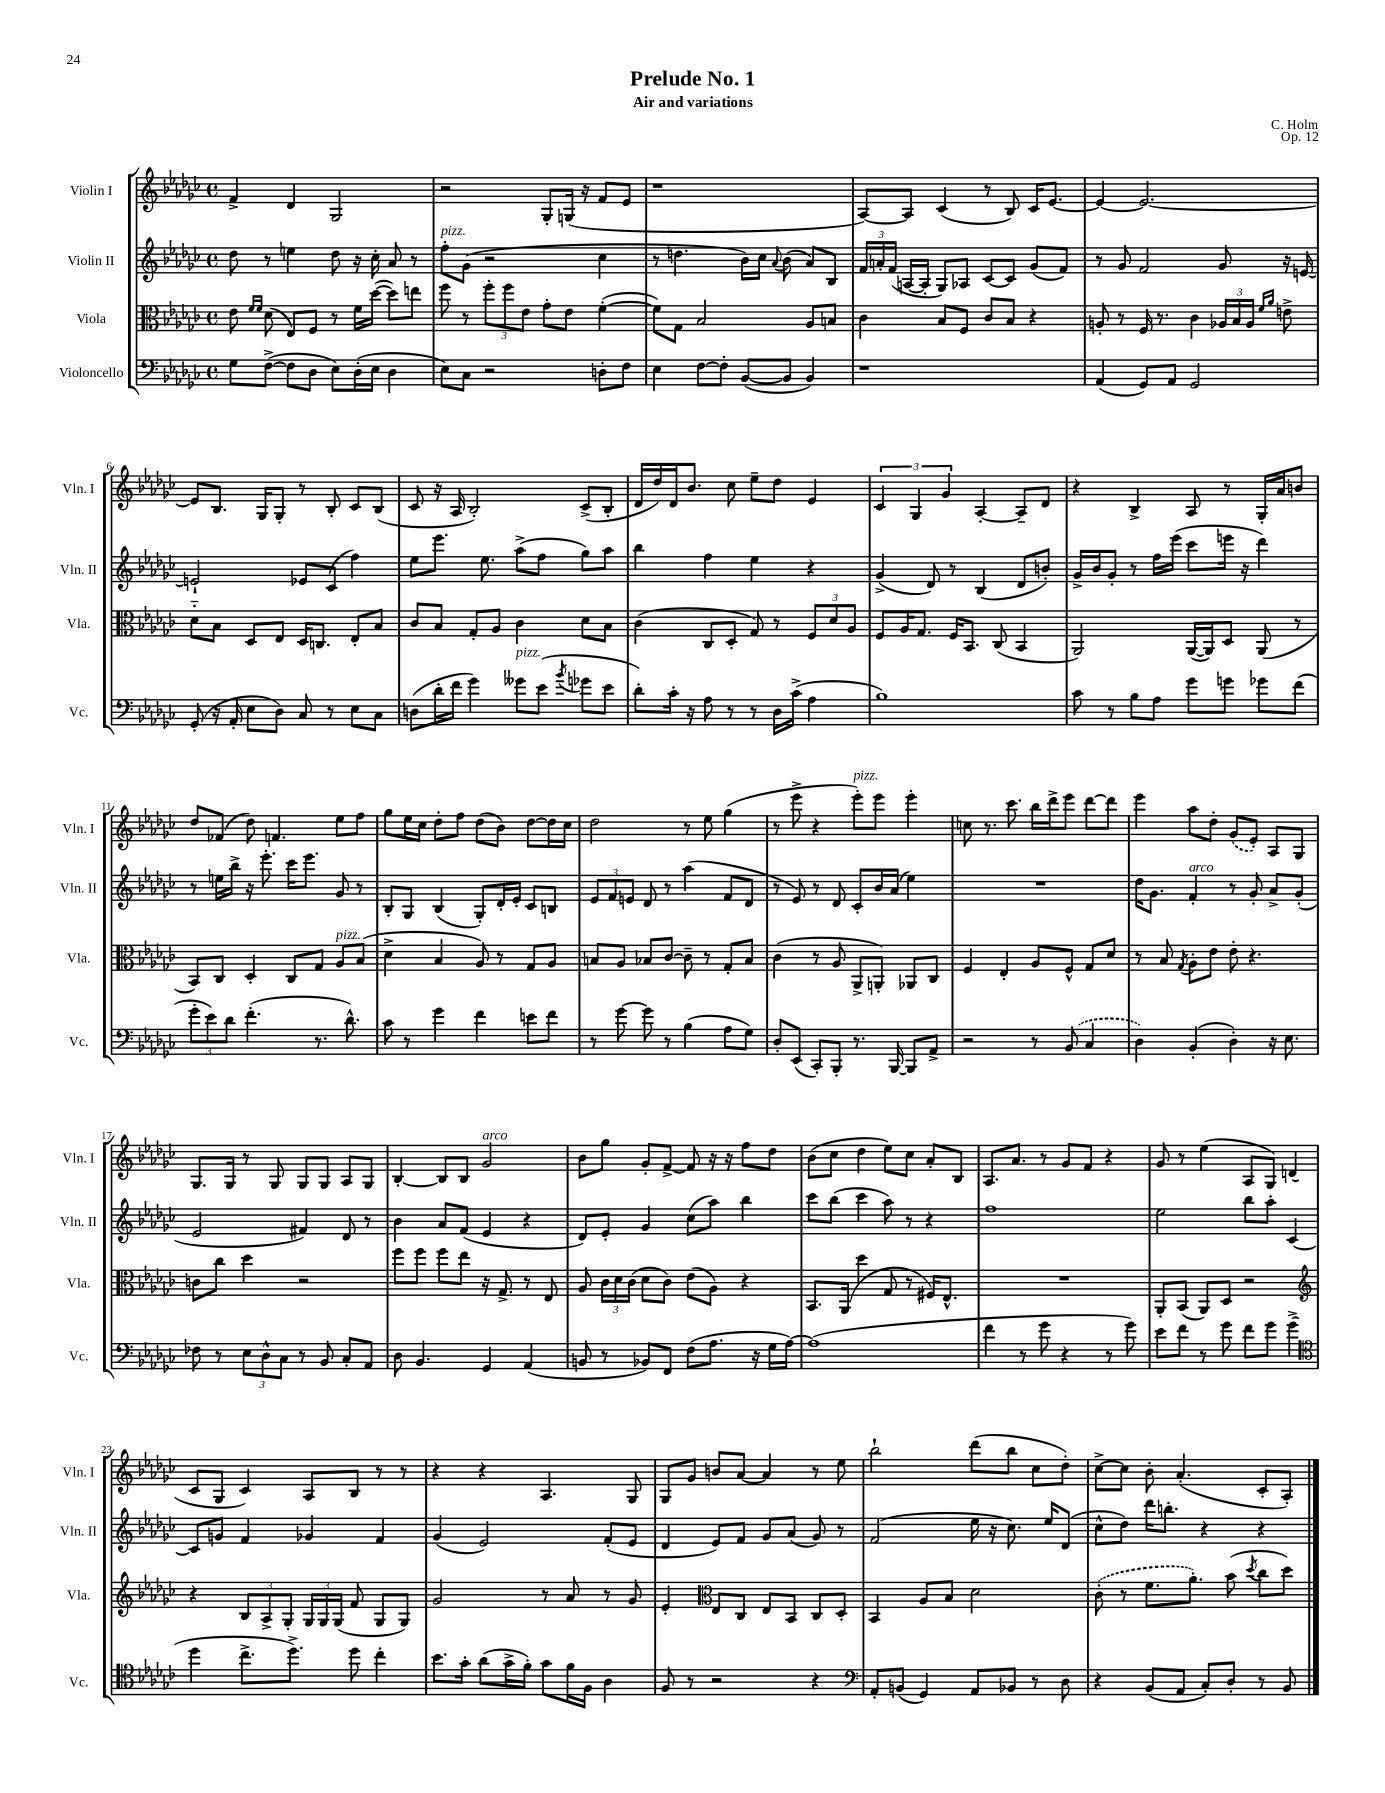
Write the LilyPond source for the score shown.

\header { title = "Prelude No. 1" composer = "C. Holm" subtitle = "Air and variations" opus = "Op. 12" }
<<
\new StaffGroup <<
\new Staff = "s0" \with { instrumentName = "Violin I" shortInstrumentName = "Vln. I" } {
    \clef treble \key ges \major \defaultTimeSignature \time 4/4
    \autoBeamOff f'4-> des'4 ges2 |
    r2 ges8[-. g16]( r16 f'8[ ees'8] |
    r1 |
    aes8[~) aes8] ces'4( r8 bes8) ces'16[ ees'8.]~ |
    ees'4~ ees'2.~ |
    ees'8[ bes8.] ges16[ ges8]-. r8 bes8-. ces'8[ bes8]( |
    ces'8 r16 aes16 bes2-.) ces'8[->( bes8]-. |
    des'16[ des''16) des'16 bes'8.] ces''8 ees''8[-- des''8] ees'4 |
    \tuplet 3/2 { ces'4 ges4 ges'4 } aes4~-. aes8[-- des'8] |
    r4 bes4-> aes8 r8 ges16[-. aes'16 b'8] |
    des''8[ fes'8]( des''8) f'4. ees''8[ f''8] |
    ges''8[ ees''16 ces''16] des''8[-. f''8] des''8[( bes'8]) des''8[~ des''16 ces''16] |
    des''2 r8 ees''8 ges''4( |
    r8 ees'''8-> r4 ees'''8[-.^\markup { \italic "pizz." }) ees'''8] ees'''4-. |
    c''8 r8. ces'''8. bes''16[ des'''16-> ees'''8] des'''8[~ des'''8] |
    ees'''4 aes''8[ des''8]-. \once \slurDashed ges'8[( ees'8]-.) aes8[ ges8] |
    ges8.[ ges16] r8 ges8 ges8[ ges8] aes8[ ges8] |
    bes4~-. bes8[ bes8] ges'2^\markup { \italic "arco" } |
    bes'8[ ges''8] ges'8[-. f'8]~-> f'8 r16 r16 f''8[ des''8] |
    bes'8[( ces''8] des''4 ees''8[) ces''8] aes'8[-. bes8] |
    aes8.[ aes'8.] r8 ges'8[ f'8] r4 |
    ges'8 r8 ees''4( aes8[ ges8]) d'4( |
    ces'8[ ges8] ces'4) aes8[ bes8] r8 r8 |
    r4 r4 aes4. ges8 |
    ges8[ ges'8] b'8[ aes'8]~ aes'4 r8 ees''8 |
    bes''2-! des'''8[( bes''8] ces''8[ des''8]-.) |
    ces''8[~-> ces''8] bes'8-. aes'4.-.( ces'8[-. aes8]-.) \bar "|." |
}
\new Staff = "s1" \with { instrumentName = "Violin II" shortInstrumentName = "Vln. II" } {
    \clef treble \key ges \major \defaultTimeSignature \time 4/4
    \autoBeamOff des''8 r8 e''4 des''8 r16 ces''16-. aes'8 r8 |
    f''8[-.^\markup { \italic "pizz." } ges'8]( r2 ces''4 |
    r8 d''4. bes'16[) ces''16] \appoggiatura { aes'8 } bes'8( aes'8[) bes8] |
    \tuplet 3/2 { f'16[ a'16-. f'16]( } a16[~ a16]-. ges8[) aes8] ces'8[~ ces'8] ges'8[( f'8]) |
    r8 ges'8 f'2 ges'8 r16 e'16~ |
    e'2-! ees'8[ ces'8]( f''4) |
    ees''8[ ees'''8.] ees''8. aes''8[->( f''8] ges''8[) aes''8] |
    bes''4 f''4 ees''4 r4 |
    ges'4->( des'8) r8 bes4( des'8[ b'8]-.) |
    ges'16[-> bes'16 ges'8]-. r8 f''16[ ees'''16]( ces'''8[ e'''16] r16 des'''4) |
    r8 e''16[ bes''16]-> r16 ees'''8.-. ces'''16[ ees'''8.] ges'8 r8 |
    bes8[-. ges8] bes4( ges8[-.) des'16-. ees'16]-. ces'8[ b8] |
    \tuplet 3/2 { ees'8[ f'8 e'8] } des'8 r8 aes''4( f'8[ des'8] |
    r8 ees'8) r8 des'8 ces'8[-. bes'16 aes'16]( ees''4) |
    R1 |
    des''16[ ges'8.] f'4-.^\markup { \italic "arco" } r8 ges'8-. aes'8[-> ges'8]-.( |
    ees'2 fis'4) des'8 r8 |
    bes'4 aes'8[ f'8]( ees'4 r4 |
    des'8[) ees'8]-. ges'4 ces''8[( aes''8]) bes''4 |
    ces'''8[ bes''8]( ces'''4 aes''8) r8 r4 |
    f''1 |
    ees''2 bes''8[ aes''8]-. ces'4~ |
    ces'8[ g'8] f'4 ges'4 f'4 |
    ges'4( ees'2) f'8[-.( ees'8] |
    des'4 ees'8[) f'8] ges'8[ aes'8]( ges'8) r8 |
    f'2( ees''16 r16 ces''8.) ees''16[ des'8]( |
    ces''8[-^ des''8]) des'''16[ b''8.]-. r4 r4 \bar "|." |
}
\new Staff = "s2" \with { instrumentName = "Viola" shortInstrumentName = "Vla." } {
    \clef alto \key ges \major \defaultTimeSignature \time 4/4
    \autoBeamOff ees'8 \grace { f'16[ f'16] } des'8( ees8[) f8] r8 f'16[ des''16]~( des''8[) e''8] |
    f''8 r8 \tuplet 3/2 { f''8[-. f''8 ees'8] } ges'8[-. ees'8] f'4~-.( |
    f'8[) ges8] bes2 aes8[ b8] |
    ces'4 bes8[ f8] ces'8[ bes8] r4 |
    a8-. r8 f16 r8. ces'4 \tuplet 3/2 { aes16[ bes16 aes16] } \grace { f'16[ aes'16] } e'8-> |
    des'8[-_ bes8] des8[ ees8] des16[ c8.] ees8[-. bes8] |
    ces'8[ bes8] ges8[-. aes8] ces'4 des'8[ bes8] |
    ces'4( ces8[ des8]-. ges8) r8 \tuplet 3/2 { f8[ des'8 aes8] } |
    f8[ aes16 ges8.] f16[ bes,8.] ces8( bes,4 |
    aes,2) aes,16[~( aes,16) des8] aes,8( r8 |
    bes,8[) ces8] des4-. ces8[ ges8] aes8[^\markup { \italic "pizz." } bes8]( |
    des'4-> bes4 aes8) r8 ges8[ aes8] |
    b8[ aes8] bes8[ ces'8]~ ces'8-- r8 ges8[-. bes8] |
    ces'4( r8 aes8 aes,8[-> a,8]-.) aes,8[ ces8] |
    f4 ees4-. aes8[ f8]-^ ges8[ des'8] |
    r8 bes8 \acciaccatura { ges8 } aes8[-. ees'8] ees'8-. r4. |
    c'8[ ces''8] des''4 r2 |
    f''8[ f''8] f''8[ ees''8] r16 ges8.-> r8 ees8 |
    aes8 \tuplet 3/2 { ces'16[ des'16 ces'16]( } des'8[ ces'8]) ees'8[( aes8]) r4 |
    bes,8.[ aes,16]( des''4 ges8 r8 fis16[) ees8.]-^ |
    R1 |
    aes,8[-. bes,8]( aes,8[) des8] r2 |
    \clef treble r4 \tuplet 3/2 { bes8[ aes8-> ges8]-. } \tuplet 3/2 { ges16[ ges16 ges16]( } f'8 ges8[ ges8]) |
    ges'2 r8 aes'8 r8 ges'8 |
    ees'4-. \clef alto ees8[ ces8] ees8[ bes,8] ces8[ des8]-. |
    bes,4 aes8[ bes8] des'2 |
    \once \slurDashed ces'8-.( r8 f'8.[ aes'8.]-.) bes'8( \acciaccatura { des''8 } ces''8[ des''8]) \bar "|." |
}
\new Staff = "s3" \with { instrumentName = "Violoncello" shortInstrumentName = "Vc." } {
    \clef bass \key ges \major \defaultTimeSignature \time 4/4
    \autoBeamOff ges8[ f8]~->( f8[ des8] ees8[) des16-.( ees16] des4 |
    ees8[) ces8] r2 d8[-. f8] |
    ees4 f8[~ f8]-. bes,8[~( bes,8] bes,4) |
    r1 |
    aes,4( ges,8[) aes,8] ges,2 |
    ges,8-.( r16 aes,16-. ees8[ des8]) ces8 r8 ees8[ ces8] |
    d8[( des'16-. f'16] ges'4) geses'8[^\markup { \italic "pizz." } ees'8]( \acciaccatura { bes'8 } ges'8[ ees'8] |
    des'8[-.) ces'16]-. r16 aes8 r8 r8 des16[ ces'16]->( aes4 |
    bes1) |
    ces'8 r8 bes8[ aes8] ges'8[ g'8] ges'8[ f'8]( |
    \tuplet 3/2 { ges'8[-. ees'8) des'8] } f'4.-.( r8. des'8.-^) |
    ces'8 r8 ges'4 f'4 e'8[ f'8] |
    r8 ges'8~ ges'8 r8 bes4( aes8[ ges8]) |
    des8[-. ees,8]( ces,8[-.) bes,,8]-. r8. bes,,16~ bes,,8[ aes,8]-> |
    r2 r8 \once \slurDashed bes,8( ces4 |
    des4) bes,4-.( des4-.) r16 ees8. |
    fes8 r8 \tuplet 3/2 { ees8[ des8-^ ces8] } r8 bes,8 ces8[-. aes,8] |
    des8 bes,4. ges,4 aes,4( |
    b,8 r8 bes,8[) f,8] f8[( aes8.] r16 ges16[ aes16]~) |
    aes1( |
    f'4 r8 ges'8 r4 r8 ges'8) |
    ees'8[ f'8] r8 ges'8 f'8[ ges'8] ges'4->( |
    \clef tenor des''4 ces''8.[-> des''8.]->) des''8 ces''4-. |
    bes'8.[ ges'16]-. aes'8[( ges'16-> f'16]-.) ges'8[ f'16 f16] aes4 |
    f8 r8 r2 r4 |
    \clef bass aes,8[-. b,8]( ges,4) aes,8[ bes,8] r8 des8 |
    r4 bes,8[( aes,8] ces8[-.) des8]-. r8 bes,8 \bar "|." |
}
>>
>>
